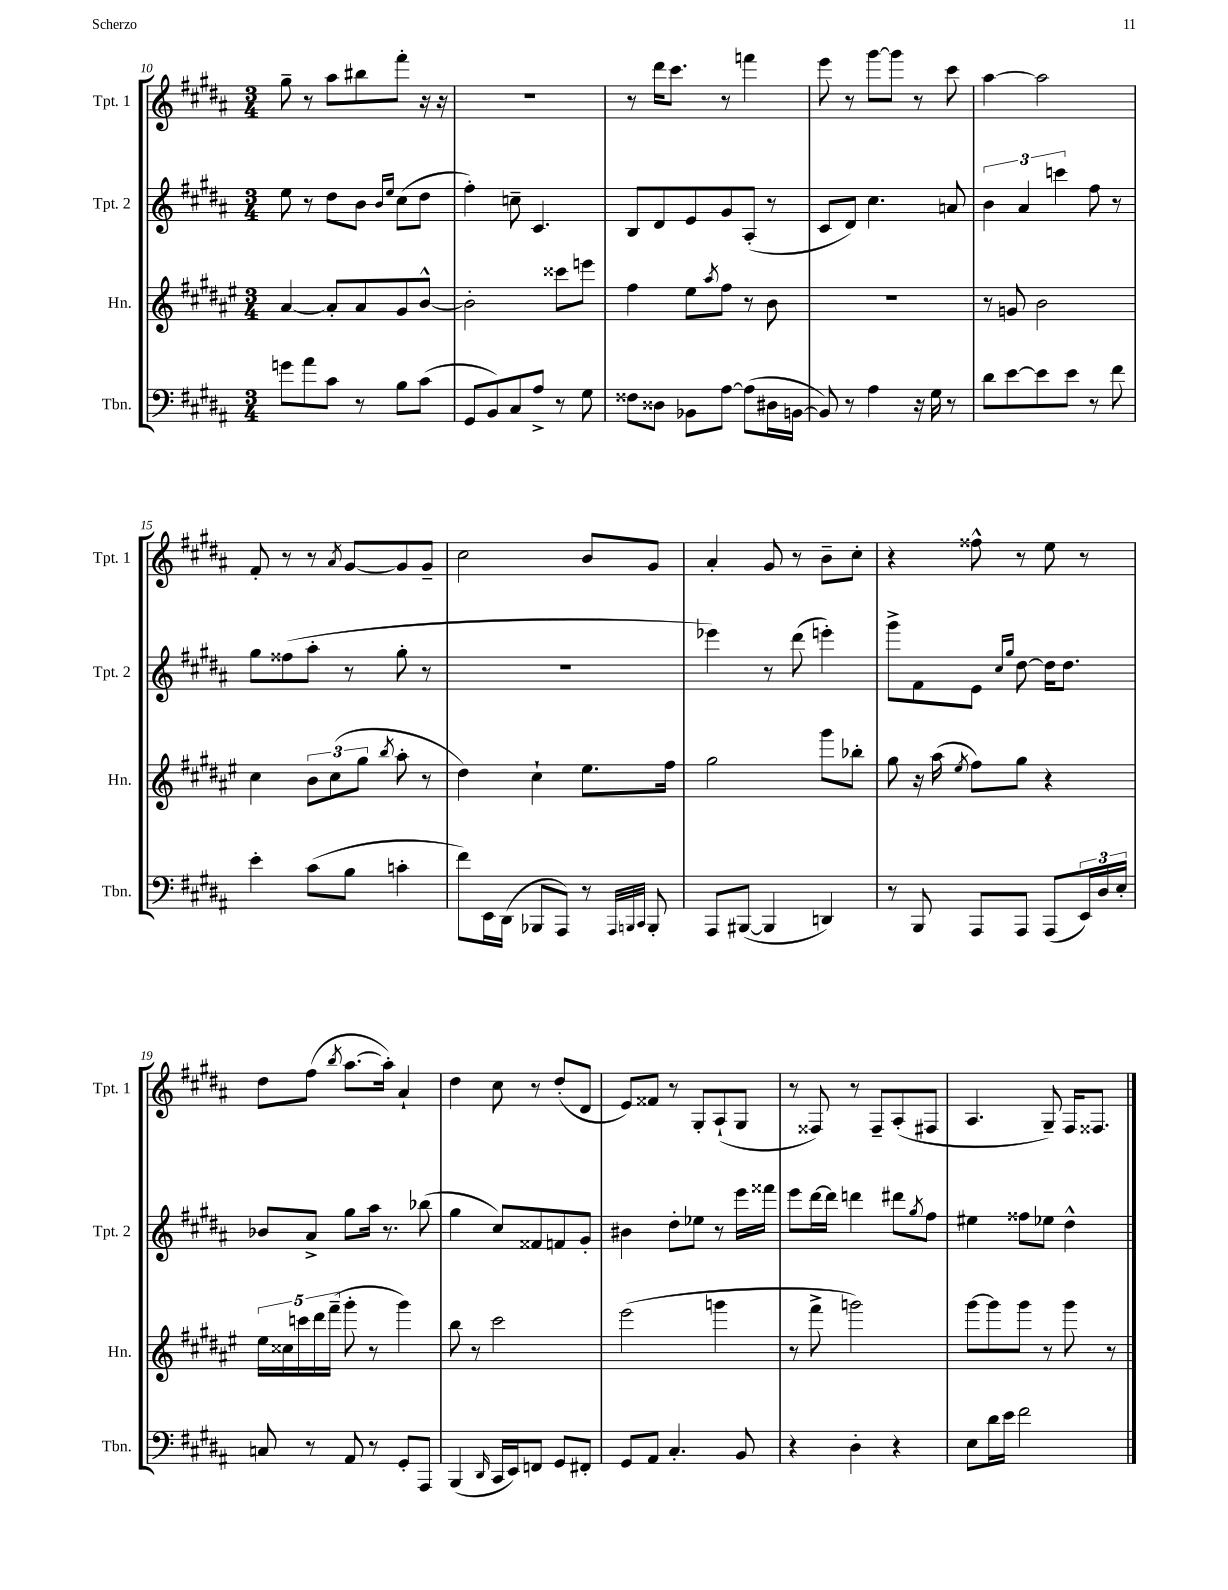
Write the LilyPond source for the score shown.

<<
\new StaffGroup <<
\new Staff = "s0" \with { instrumentName = "Tpt. 1" shortInstrumentName = "Tpt. 1" } {
    \clef treble \key b \major \numericTimeSignature \time 3/4
    gis''8-- r8 ais''8 bis''8 fis'''8-. r16 r16 |
    R2. |
    r8 dis'''16 cis'''8. r8 f'''4 |
    e'''8 r8 gis'''8~ gis'''8 r8 cis'''8 |
    ais''4~ ais''2 |
    fis'8-. r8 r8 \acciaccatura { ais'8 } gis'8~ gis'8 gis'8-- |
    cis''2 b'8 gis'8 |
    ais'4-. gis'8 r8 b'8-- cis''8-. |
    r4 fisis''8-^ r8 e''8 r8 |
    dis''8 fis''8( \acciaccatura { b''8 } ais''8.~ ais''16-.) ais'4-! |
    dis''4 cis''8 r8 dis''8-.( dis'8 |
    e'8) fisis'8 r8 gis8-. ais8-!( gis8 |
    r8 fisis8) r8 fisis8-- ais8-.( fis8 |
    ais4. gis8--) fis16 fisis8. \bar "|." |
}
\new Staff = "s1" \with { instrumentName = "Tpt. 2" shortInstrumentName = "Tpt. 2" } {
    \clef treble \key b \major \numericTimeSignature \time 3/4
    e''8 r8 dis''8 b'8 \grace { b'16 e''16 } cis''8( dis''8 |
    fis''4-.) c''8-- cis'4. |
    b8 dis'8 e'8 gis'8 ais8-.( r8 |
    cis'8 dis'8) cis''4. a'8 |
    \tuplet 3/2 { b'4 ais'4 c'''4 } fis''8 r8 |
    gis''8 fisis''8( ais''8-. r8 gis''8-. r8 |
    R2. |
    ees'''4) r8 dis'''8( e'''4-.) |
    gis'''8-> fis'8 e'8 \grace { cis''16 gis''16 } dis''8~ dis''16 dis''8. |
    bes'8 ais'8-> gis''8 ais''16 r8. bes''8( |
    gis''4 cis''8) fisis'8 f'8 gis'8-. |
    bis'4 dis''8-. ees''8 r8 e'''16 fisis'''16 |
    e'''8 dis'''16~ dis'''16 d'''4 dis'''8 \acciaccatura { gis''8 } fis''8 |
    eis''4 fisis''8 ees''8 dis''4-^ \bar "|." |
}
\new Staff = "s2" \with { instrumentName = "Hn." shortInstrumentName = "Hn." } {
    \clef treble \key fis \major \numericTimeSignature \time 3/4
    ais'4~ ais'8-. ais'8 gis'8 b'8~-^ |
    b'2-. cisis'''8 e'''8 |
    fis''4 eis''8 \acciaccatura { ais''8 } fis''8 r8 b'8 |
    R2. |
    r8 g'8 b'2 |
    cis''4 \tuplet 3/2 { b'8 cis''8( gis''8 } \acciaccatura { b''8 } ais''8-. r8 |
    dis''4) cis''4-! eis''8. fis''16 |
    gis''2 gis'''8 bes''8-. |
    gis''8 r16 ais''16( \acciaccatura { eis''8 } fis''8) gis''8 r4 |
    \tuplet 5/4 { eis''16 cisis''16 c'''16 dis'''16 fis'''16--( } gis'''8-. r8 gis'''4) |
    b''8 r8 cis'''2 |
    eis'''2( g'''4 |
    r8 fis'''8-> g'''2) |
    gis'''8~ gis'''8 gis'''8 r8 gis'''8 r8 \bar "|." |
}
\new Staff = "s3" \with { instrumentName = "Tbn." shortInstrumentName = "Tbn." } {
    \clef bass \key b \major \numericTimeSignature \time 3/4
    g'8 ais'8 cis'8 r8 b8 cis'8( |
    gis,8 b,8) cis8 ais8-> r8 gis8 |
    fisis8 disis8 bes,8 ais8~ ais8( dis16 b,16~ |
    b,8) r8 ais4 r16 gis16 r8 |
    dis'8 e'8~ e'8 e'8 r8 fis'8 |
    e'4-. cis'8( b8 c'4-. |
    fis'8) e,16 dis,16( bes,,8 ais,,8) r8 \grace { ais,,32 b,,32 cis,32 } b,,8-. |
    ais,,8 bis,,8~( bis,,4 d,4) |
    r8 b,,8 ais,,8 ais,,8 ais,,8( \tuplet 3/2 { e,16) dis16 e16-. } |
    c8 r8 ais,8 r8 gis,8-. ais,,8 |
    b,,4( \grace { dis,16 } cis,16 e,16) f,8 gis,8 fis,8-. |
    gis,8 ais,8 cis4.-. b,8 |
    r4 dis4-. r4 |
    e8 dis'16 e'16 fis'2 \bar "|." |
}
>>
>>
\layout { \context { \Score currentBarNumber = #10 } }
